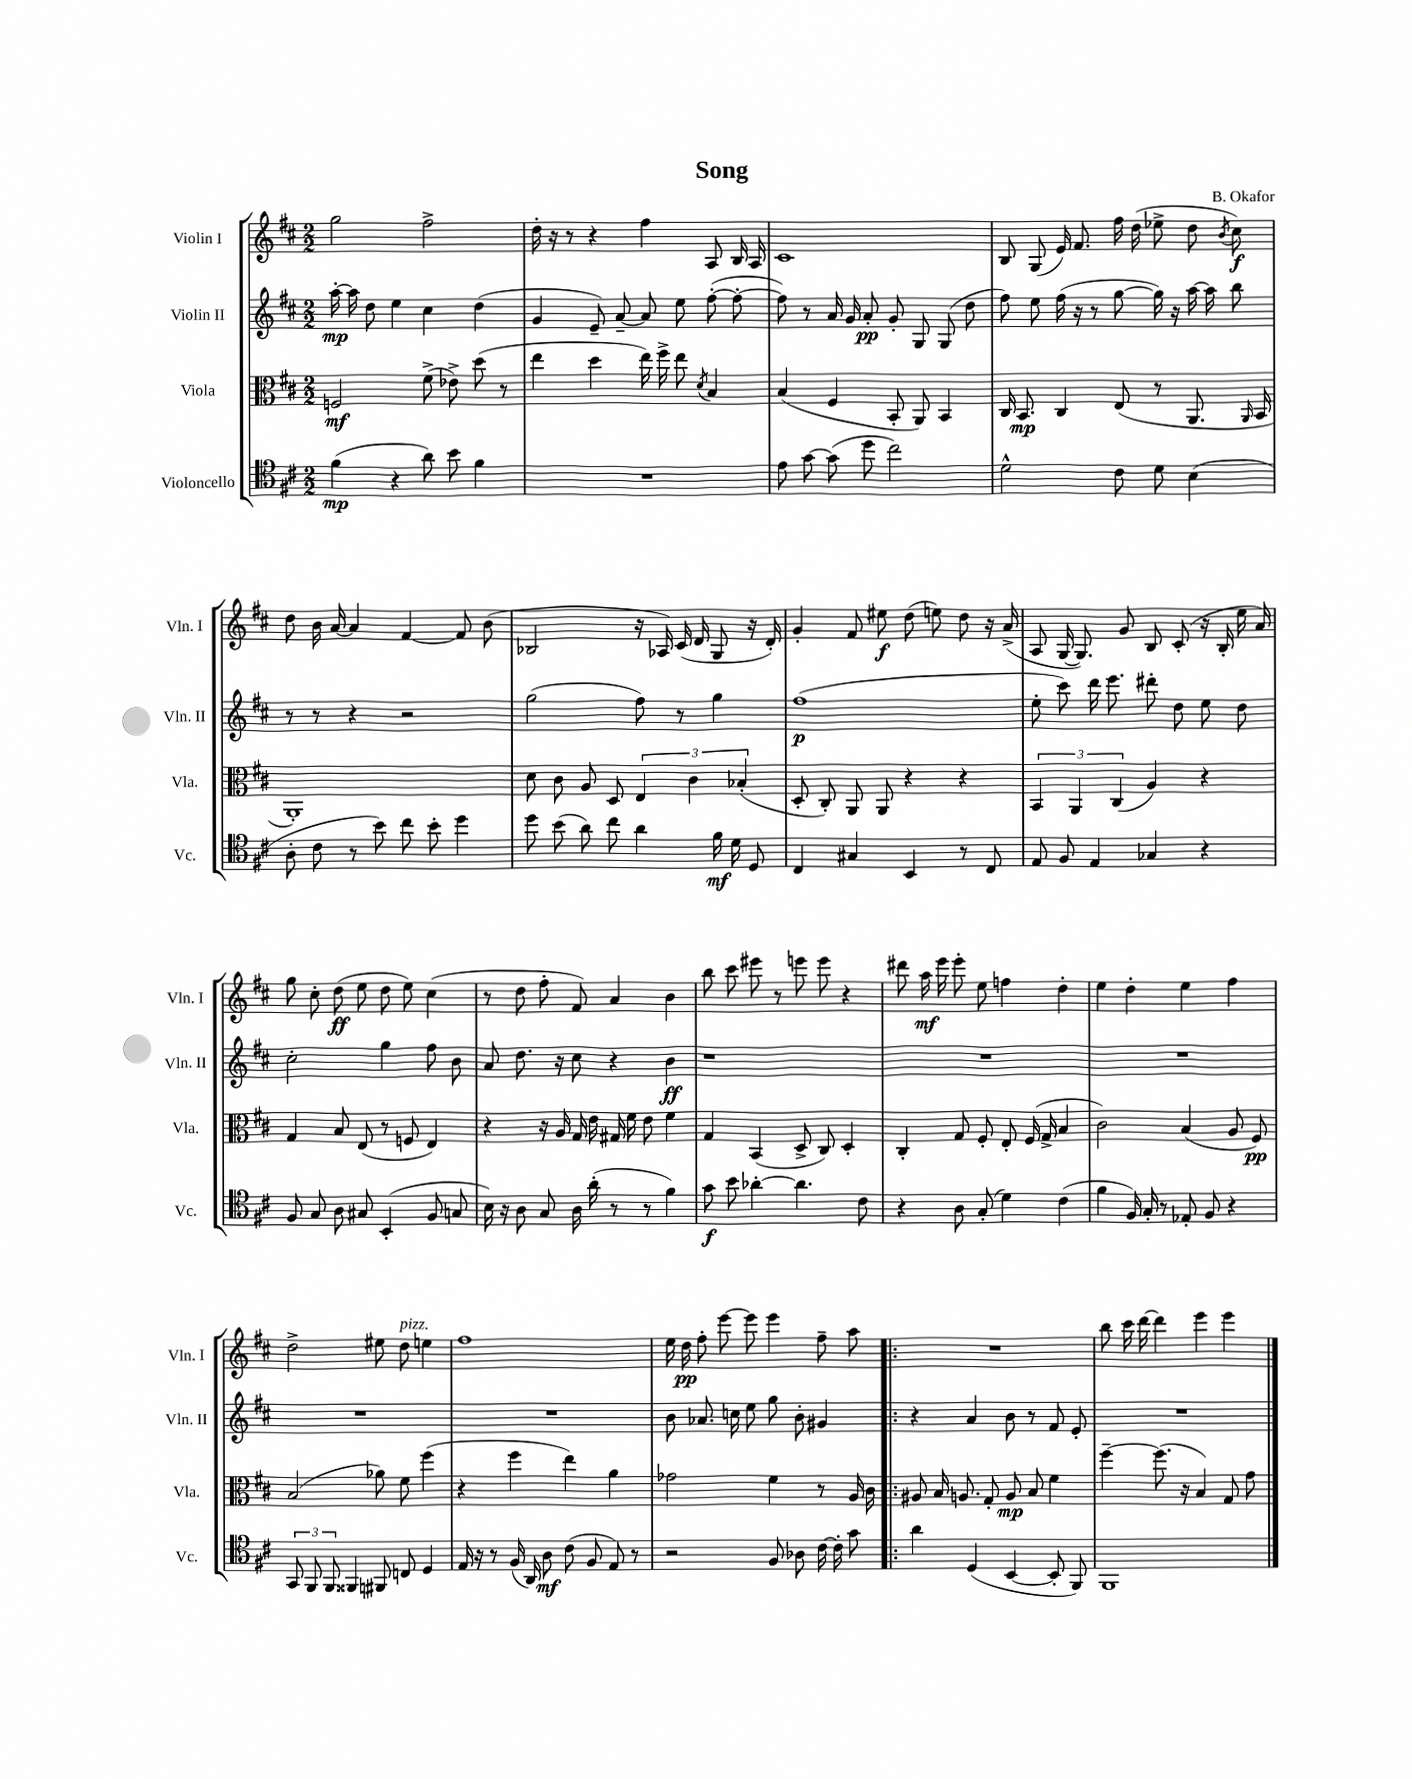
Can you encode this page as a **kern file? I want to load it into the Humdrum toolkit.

**kern	**kern	**kern	**kern
*staff4	*staff3	*staff2	*staff1
*clefC4	*clefC3	*clefG2	*clefG2
*k[f#c#]	*k[f#c#]	*k[f#c#]	*k[f#c#]
*M2/2	*M2/2	*M2/2	*M2/2
(4f#	2F	[16aa'	2gg
.	.	16aa]	.
.	.	8dd	.
4r	.	4ee	.
8a)	(8f#^	4cc#	2ff#^
8b	8e-^)	.	.
4f#	(8dd	(4dd	.
.	8r	.	.
=	=	=	=
1r	4ee	4g	16dd'
.	.	.	16r
.	.	.	8r
.	4dd	8e~)	4r
.	.	[8a~	.
.	16ee)	8a]	4ff#
.	16ff#^	.	.
.	8ee	8ee	.
.	8qd	.	.
.	4B	([8ff#'	8A
.	.	8ff#'_	16B
.	.	.	16A
=	=	=	=
8e	(4B	8ff#])	1c#
[8g	.	8r	.
(8g]	4F#	16a	.
.	.	16g	.
8dd	.	8a'	.
2cc#)	8BB'	8g'	.
.	8AA)	8G	.
.	4BB	(8G	.
.	.	8dd	.
=	=	=	=
2d^^	16C#	8ff#)	8B
.	8.BB	.	.
.	.	8ee	(8G
.	4C#	(16ff#	16e)
.	.	16r	8.f#
.	.	8r	.
8c#	(8E	[8gg	16ff#
.	.	.	(16dd
8d	8r	16gg])	8ee-^
.	.	16r	.
(4B	8.AA	[16aa	8dd
.	.	16aa]	.
.	.	.	8qb
.	.	8bb	8cc#)
.	16qqAA	.	.
.	16BB	.	.
=	=	=	=
8A'	1AA')	8r	8dd
8c#	.	8r	16b
.	.	.	[16a
8r	.	4r	4a]
8b)	.	.	.
8cc#	.	2r	[4f#
8b'	.	.	.
4dd	.	.	8f#]
.	.	.	(8b
=	=	=	=
8dd	8d	(2gg	2B-
(8b	8c#	.	.
8a)	8A	.	.
8cc#	8D	.	.
4a	6E	8ff#)	16r
.	.	.	16A-)
.	.	8r	(16c#
.	6c#	.	.
.	.	.	16d
16f#	.	4gg	8G
16d	.	.	.
.	(6B-'	.	.
8D	.	.	16r
.	.	.	16d')
=	=	=	=
4C#	8D'	(1ff#	4g'
.	8C#')	.	.
4G#	8AA	.	8f#
.	8AA	.	8ee#
4BB	4r	.	(8dd
.	.	.	8ee)
8r	4r	.	8dd
8C#	.	.	16r
.	.	.	(16a^
=	=	=	=
8E	6BB	8ee'	8A
8F#	.	8ccc#)	[16G
.	6AA	.	.
.	.	.	8.G])
4E	.	16ddd	.
.	.	8.eee	.
.	(6C#	.	.
.	.	.	8g
4G-	4A)	8ddd#'	8B
.	.	8dd	(8c#'
4r	4r	8ee	16r
.	.	.	16B'
.	.	8dd	16ee
.	.	.	16a)
=	=	=	=
8F#	4G	2cc#'	8gg
8G	.	.	8cc#'
8A	8B	.	(8dd
8G#	(8E	.	8ee
(4BB'	8r	4gg	8dd
.	8F	.	8ee)
8F#	4E)	8ff#	(4cc#
8G	.	8b	.
=	=	=	=
16B)	4r	8a	8r
16r	.	.	.
8A	.	8.dd	8dd
8G	16r	.	8ff#'
.	16A	16r	.
16A	16G	8cc#	8f#)
(16a'	16e	.	.
8r	16G#	4r	4a
.	16f#	.	.
8r	8e	.	.
4f#)	4f#	4b	4b
=	=	=	=
8g	4G	1r	8bb
8b	.	.	8ccc#
[4a-'	(4BB	.	8eee#
.	.	.	8r
4.a-]	8D^	.	8eee
.	8C#)	.	8eee
.	4D'	.	4r
8c#	.	.	.
=	=	=	=
4r	4C#'	1r	8ddd#
.	.	.	16aa
.	.	.	16eee
8A	8G	.	8eee'
(8G'	8F#'	.	8ee
4d)	8E'	.	4ff
.	(16F#	.	.
.	16G^	.	.
(4c#	4B	.	4dd'
=	=	=	=
4f#	2c#)	1r	4ee
16F#)	.	.	4dd'
16G'	.	.	.
8r	.	.	.
8E-'	(4B	.	4ee
8F#	.	.	.
4r	8A	.	4ff#
.	8F#)	.	.
=	=	=	=
12GG	(2B	1r	2dd^
12FF#	.	.	.
12FF#	.	.	.
4FF##	.	.	.
8FF#	8a-)	.	8ee#
8C	8f#	.	8dd
4D	(4ff#	.	4ee
=	=	=	=
16E	4r	1r	1ff#
16r	.	.	.
8r	.	.	.
(16F#	4ff#	.	.
16AA)	.	.	.
8A	.	.	.
(8c#	4ee)	.	.
8F#	.	.	.
8E)	4a	.	.
8r	.	.	.
=	=	=	=
2r	2g-	8b	16ee
.	.	.	16dd
.	.	8.a-	8ff#'
.	.	.	[8eee
.	.	16cc	.
.	.	8ee	8eee]
8F#	4f#	8gg	4eee
8A-	.	8b'	.
[16c#	8r	4g#	8ff#~
16c#']	.	.	.
8g	16A	.	8aa
.	16c#	.	.
=!|:	=!|:	=!|:	=!|:
4a	8A#	4r	1r
.	16B	.	.
.	8.A	.	.
(4D	.	4a	.
.	8G'	.	.
[4BB	8A	8b	.
.	8B	8r	.
8BB']	4f#	8f#	.
8FF#)	.	8e'	.
=	=	=	=
1FF#	[4ff#~	1r	8bb
.	.	.	16ccc#
.	.	.	[16ddd
.	(8.ff#]	.	4ddd]
.	16r	.	.
.	4B)	.	4eee
.	8G	.	4eee
.	8g	.	.
==	==	==	==
*-	*-	*-	*-
